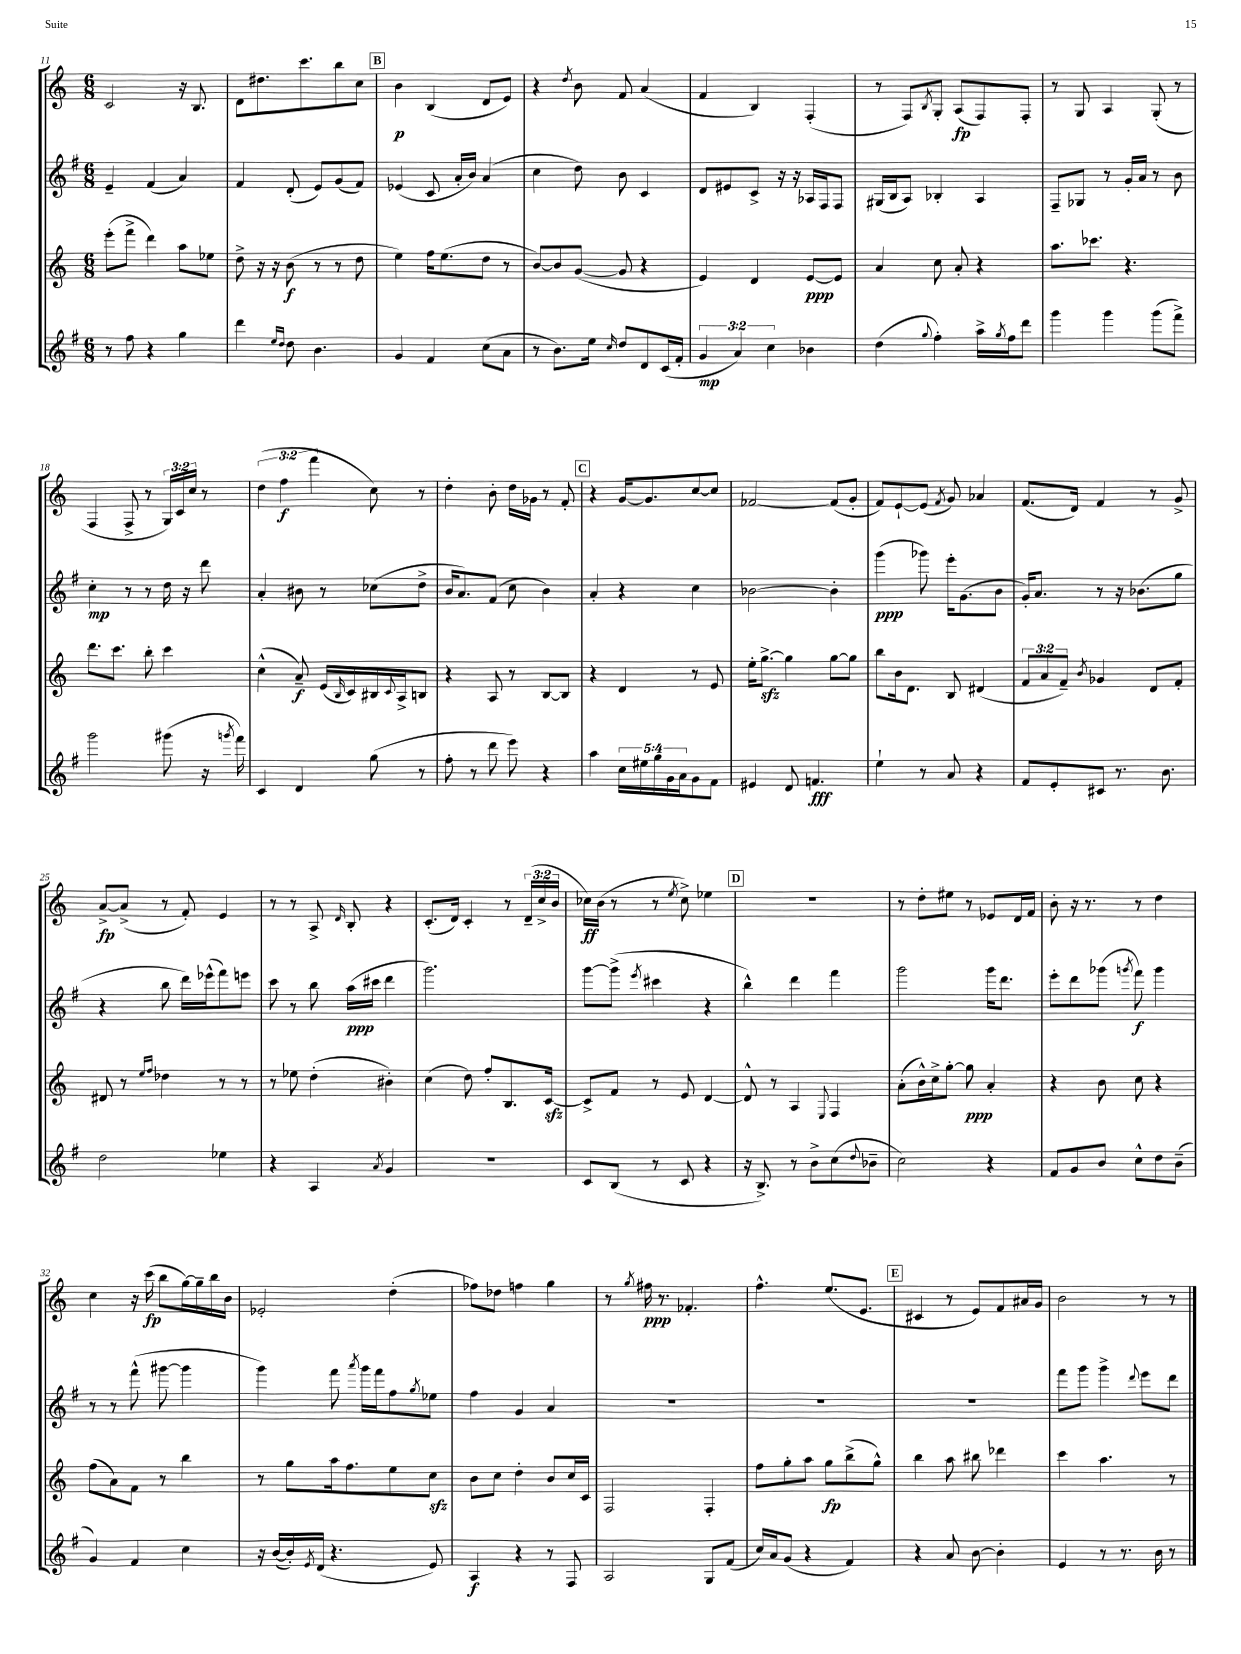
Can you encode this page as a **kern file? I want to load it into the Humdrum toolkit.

**kern	**kern	**kern	**kern
*staff4	*staff3	*staff2	*staff1
*clefG2	*clefG2	*clefG2	*clefG2
*k[f#]	*k[]	*k[f#]	*k[]
*M6/8	*M6/8	*M6/8	*M6/8
8r	(8eee'	4e~	2c
8ff#	8fff^	.	.
4r	4ddd)	(4f#	.
4gg	8aa	4a)	16r
.	.	.	8.B
.	8ee-	.	.
=	=	=	=
4ddd	8dd^	4f#	8d
.	16r	.	8.dd#
.	16r	.	.
16qqee	.	.	.
16qqdd	.	.	.
8dd	(8b	(8d'	.
.	.	.	8.ccc
4.b	8r	8e)	.
.	8r	(8g	8bb
.	8dd	8f#)	8cc
=	=	=	=
4g	4ee)	(4e-	4b
4f#	16ff	8c	(4B
.	(8.ee	.	.
.	.	16a'	.
.	.	16b)	.
(8cc	8dd	(4a	8d
8a	8r	.	8e)
=	=	=	=
8r	[8b)	4cc	4r
8.b)	8b]	.	.
.	.	.	8qdd
.	([8g	8dd)	8b
16ee	.	.	.
16qqcc	.	.	.
8dd	8g]	8b	8f
8d	4r	4c	(4a
(16c	.	.	.
16f#'	.	.	.
=	=	=	=
6g	4e)	8d	4f
.	.	8e#	.
6a)	.	.	.
.	4d	8c^	4B)
6cc	.	.	.
.	.	16r	.
.	.	16r	.
4b-	[8e	16A-	(4F'
.	.	16F#	.
.	8e]	8F#	.
=	=	=	=
(4dd	4a	(16G#	8r
.	.	16B	.
.	.	8A)	8F)
8qqgg	.	.	8qB
4ff#')	8cc	4B-'	8G'
.	8a'	.	(8A
16aa^	4r	4A	8F)
8qgg	.	.	.
16ff#	.	.	.
8ddd	.	.	8F'
=	=	=	=
4ggg	8.aa	8F#~	8r
.	.	8G-	8G
.	8.ccc-	.	.
4ggg	.	8r	4A
.	4.r	16g'	.
.	.	16a	.
(8ggg	.	8r	(8G'
8fff#^)	.	8b	8r
=	=	=	=
2ggg	8.ddd	4cc'	4F
.	8.ccc	.	.
.	.	8r	8F^
.	8bb'	8r	8r
(8ggg#	4ccc	16dd	24G)
.	.	.	24c
.	.	16r	.
.	.	.	24cc
16r	.	8ddd	8r
8qggg	.	.	.
16fff#)	.	.	.
=	=	=	=
4c	(4cc^^	4a'	(6dd
.	.	.	6ff
4d	8a~)	8b#	.
.	.	.	6fff
.	(16e	8r	.
.	16qqB	.	.
.	16c)	.	.
(8gg	16B#	(8cc-	8cc)
.	8qqc	.	.
.	16A^	.	.
8r	8B	8dd^	8r
=	=	=	=
8ff#'	4r	16b	4dd'
.	.	8.a)	.
8r	.	.	.
8ddd	8A	(8f#	8b'
8eee)	8r	8cc	16dd
.	.	.	16g-
4r	[8B	4b)	8r
.	8B]	.	8f'
=	=	=	=
4aa	4r	4a'	4r
20cc	4d	4r	[16g
20ee#	.	.	.
.	.	.	8.g]
20gg	.	.	.
20g	.	.	.
20a	.	.	.
8g	8r	4cc	[8cc
8f#	8e	.	8cc]
=	=	=	=
4e#	16ee'	[2b-	[2f-
.	[8.gg^	.	.
8d	4gg]	.	.
4.f	.	.	.
.	[8gg	4b-']	(8f-]
.	8gg]	.	8g'
=	=	=	=
4ee`	8bb	(4ggg	8f)
.	16b	.	[8e`
.	8.d	.	.
8r	.	8ggg-)	(8e]
.	.	.	8qf
8a	8B	16eee'	8g)
.	.	(8.g	.
4r	(4d#	.	4a-
.	.	8b	.
=	=	=	=
8f#	12f	16g')	(8.f
.	.	8.a	.
.	12a	.	.
8e'	.	.	.
.	12f~)	.	.
.	.	.	16d)
.	8qb	.	.
8c#	4g-	8r	4f
8.r	.	16r	.
.	.	(8.b-	.
.	8d	.	8r
8.b	.	.	.
.	8f'	8gg	8g^
=	=	=	=
2dd	8d#	4r	[8a^
.	8r	.	(8a^]
.	16qqee	.	.
.	16qqff	.	.
.	4dd-	8bb	8r
.	.	16ddd)	8f')
.	.	(16eee-^^	.
4ee-	8r	8fff#)	4e
.	8r	8eee	.
=	=	=	=
4r	8r	8ccc	8r
.	8ee-	8r	8r
4A	(4dd'	8bb	8A^
.	.	.	16qqd
.	.	(16aa	8B'
.	.	16ccc#	.
8qa	.	.	.
4g	4b#')	4ddd	4r
=	=	=	=
2.r	(4cc	2.ggg)	(8.c'
.	.	.	16d)
.	8dd)	.	4c'
.	8ff'	.	.
.	8.B	.	8r
.	.	.	(24d~
.	.	.	24cc^
.	[16c	.	.
.	.	.	24b
=	=	=	=
8c	8c^]	[8ggg	16cc-)
.	.	.	(16b
(8B	8f	(8ggg^]	8r
.	.	8qeee	.
8r	8r	4ccc#	8r
.	.	.	8qee
8c	8e	.	8cc-^)
4r	[4d	4r	4ee-
=	=	=	=
16r	8d^^]	4bb^^)	2.r
8.B^)	.	.	.
.	8r	.	.
8r	4A	4ddd	.
8b^	.	.	.
.	8qqE	.	.
(8cc	4F	4fff#	.
8qqdd	.	.	.
8b-~	.	.	.
=	=	=	=
2cc)	(8a'	2ggg	8r
.	16b^^)	.	8dd'
.	16cc^	.	.
.	[8gg'	.	8ee#
.	8gg]	.	8r
4r	4a'	16ggg	8e-
.	.	8.ddd	.
.	.	.	16d
.	.	.	16f
=	=	=	=
8f#	4r	8eee'	8b'
8g	.	8ddd	16r
.	.	.	8.r
8b	8b	(8ggg-	.
.	.	8qggg	.
8cc^^	8cc	8fff#)	8r
8dd	4r	4ggg	4dd
(8b~	.	.	.
=	=	=	=
4g)	(8ff	8r	4cc
.	8a)	8r	.
4f#	8f	(8fff#^^	16r
.	.	.	(16ccc
.	8r	[8ggg#	8bb
4cc	4bb	4ggg#]	[16gg)
.	.	.	16gg~]
.	.	.	16bb
.	.	.	16b
=	=	=	=
16r	8r	4ggg)	2e-'
([16b	.	.	.
16b'])	8gg	.	.
8qe	.	.	.
(16d	.	.	.
4.r	16aa	8fff#	.
.	8.ff	.	.
.	.	8qaaa	.
.	.	16ggg	.
.	.	16fff#	.
.	8ee	8ff#	(4dd'
.	.	8qgg	.
8e)	8cc	8ee-	.
=	=	=	=
4A	8b	4ff#	8ff-)
.	8cc	.	8dd-
4r	4dd'	4g	4ff
8r	8b	4a	4gg
8F#	16cc	.	.
.	16c	.	.
=	=	=	=
2A	2F	2.r	8r
.	.	.	8qgg
.	.	.	16ff#
.	.	.	8.r
.	.	.	4.f-'
8G	4F'	.	.
(8f#	.	.	.
=	=	=	=
16cc)	8ff	2.r	4.ff^^
16a	.	.	.
(8g	8gg'	.	.
4r	8aa	.	.
.	8gg	.	(8.ee
4f#)	(8bb^	.	.
.	.	.	8.e
.	8gg^^)	.	.
=	=	=	=
4r	4bb	2.r	4c#
8a	8aa	.	8r
[8b	8bb#	.	8e)
4b']	4ddd-	.	8f
.	.	.	16a#
.	.	.	16g
=	=	=	=
4e	4ccc	8fff#	2b
.	.	8ggg	.
8r	4.aa	4ggg^	.
8.r	.	.	.
.	.	8qqddd	.
.	.	8eee	8r
16b	.	.	.
8r	8r	8ddd	8r
==	==	==	==
*-	*-	*-	*-
